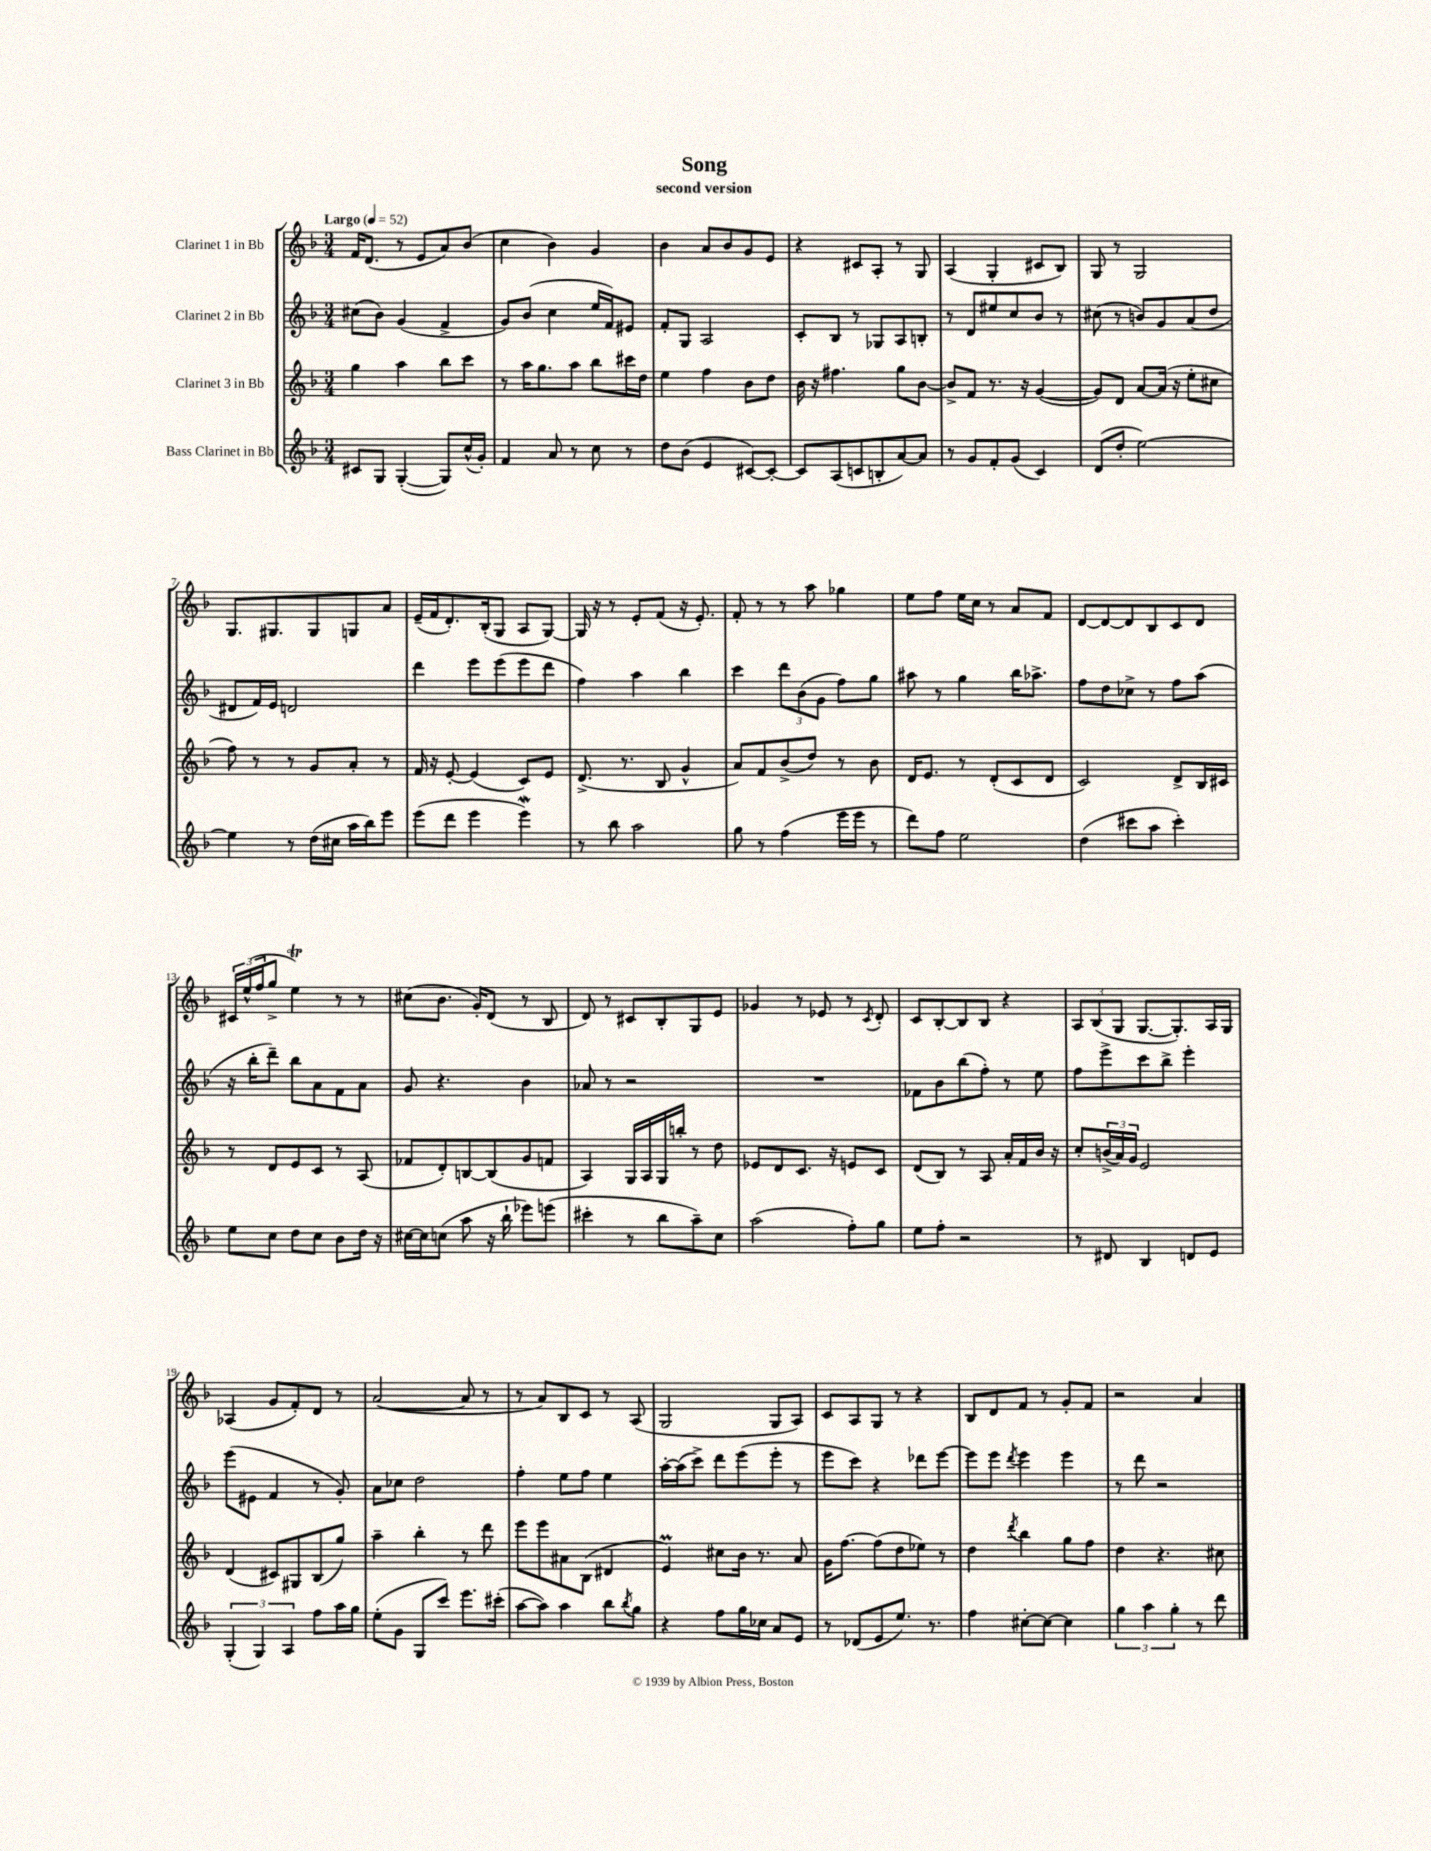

**kern	**kern	**kern	**kern
*staff4	*staff3	*staff2	*staff1
*clefG2	*clefG2	*clefG2	*clefG2
*k[b-]	*k[b-]	*k[b-]	*k[b-]
*M3/4	*M3/4	*M3/4	*M3/4
*MM52	*MM52	*MM52	*MM52
8c#/L	4gg\	(8cc#\L	16f/LK
.	.	.	(8.d/J
8G/J	.	8b-\J)	.
([4G'/	4aa\	(4g/	8r
.	.	.	8e/L
8G/]L)	8bb-\L	4f^/	8a/)
(16cc^^/L	8ccc\J	.	(8b-/J
16g'/JJ)	.	.	.
=	=	=	=
4f/	8r	8g/L)	4cc\
.	16aa\LK	(8b-/J	.
.	8.gg\	.	.
8a/	.	4cc\	4b-\)
8r	8aa\J	.	.
8cc\	8bb-\L	16ee/LL	4g/
.	.	16f/J)	.
8r	16ccc#\L	8e#/J	.
.	16dd\JJ	.	.
=	=	=	=
8dd\L	4ee\	8f'/L	4b-\
(8b-\J	.	8G/J	.
4e/	4ff\	2A/	8a/L
.	.	.	8b-/
[8c#/L)	8b-\L	.	8g/
8c#'/_J	8dd\J	.	8e/J
=	=	=	=
8c#/]L	16b-\	8c'/L	4r
.	16r	.	.
(8A/	4.ff#\	8B-/J	.
8c/	.	8r	8c#/L
8B'/	.	8G-/L	8A'/J
[8a/)	8gg\L	8A/	8r
8a/]J	[8b-\J	8B'/J	8G/
=	=	=	=
8r	8b-^/]L	8r	(4A/
8g/L	8f/J	8d/L	.
8f'/	8.r	8ee#/	4G'/
(8g/J	.	8cc/	.
.	16r	.	.
4c/)	([4g/	8b-/J	8c#/L
.	.	8r	8B-/J)
=	=	=	=
(8d/L	8g/]L)	(8cc#\	8G/
8dd'/J	8d/J	8r	8r
[2ee\)	[8a/L	8b/L)	2G/
.	(16a/]Jk	8g/	.
.	16r	.	.
.	8ee'\L	(8a/	.
.	8cc#\J	8dd/J	.
=	=	=	=
4ee\]	8ff\)	8d#/L	8.G/L
.	8r	16f/L)	.
.	.	16e/JJ	8.G#/
8r	8r	2d/	.
(16dd\LL	8g/L	.	8G#/
16cc#\JJ	.	.	.
16aa\LL	8a'/J	.	8G/
16bb-\J)	.	.	.
8eee\J	8r	.	8a/J
=	=	=	=
(8eee\L	16f/	4ddd\	(16e~/LL
.	16r	.	16f/J
8ddd\J	[8e'/	.	8.d'/)
4eee\	(4e/]	8eee\L	.
.	.	.	(16B-'/k
.	.	(8eee\	8G/J
4eee\)	8c/L)	8eee\	8A/L
.	8e/J	8ddd\J	[8G/J)
=	=	=	=
8r	(8.d^/	4ff\)	16G/]
.	.	.	16r
8bb-\	.	.	8r
.	8.r	.	.
2aa\	.	4aa\	8e'/L
.	8B-/	.	(8f/J
.	4g^^/	4bb-\	16r
.	.	.	8.e'/)
=	=	=	=
8gg\	8a/L)	4ccc\	8f'/
8r	8f/	.	8r
(4ff\	(8b-^/	12ddd\L	8r
.	.	(12b-\	.
.	8dd/J)	.	8aa\
.	.	12g\J	.
16eee\LL	8r	8ff\L)	4gg-\
16eee\JJ	.	.	.
8r	8b-\	8gg\J	.
=	=	=	=
8ddd\L)	16d/LK	8aa#\	8ee\L
.	8.e/J	.	.
8ff\J	.	8r	8ff\J
2ee\	8r	4gg\	16ee\LL
.	.	.	16cc\JJ
.	(8d'/L	.	8r
.	8c/	16bb-\LK	8a/L
.	.	8.aa-^\J	.
.	8d/J	.	8f/J
=	=	=	=
(4dd\	2c/)	8ff\L	[8d/L
.	.	8dd\	8d/_
8ccc#\L	.	8cc-^\J	8d/]
8aa\J	.	8r	8B-/
4ccc#'\)	8d^/L	8ff\L	8c/
.	16B-/L	(8aa\J	8d/J
.	16c#/JJ	.	.
=	=	=	=
8ee\L	8r	16r	24c#/LL
.	.	.	(24ee^^/
.	.	16bb-'\LK	.
.	.	.	24ff/J
8cc\J	8d/L	8ddd~\J)	8gg^/J
8dd\L	8e/	8bb-\L	4ee\)
8cc\J	8c/J	8a\	.
8b-\L	8r	8f\	8r
16dd\Jk	(8A/	8a\J	8r
16r	.	.	.
=	=	=	=
[16cc#\LL	8f-/L	8g/	(8cc#\L
16cc#\]J	.	.	.
(8cc\J	8d'/)	4.r	8.b-\J
8aa\	[8B/	.	.
.	.	.	16g'/LK)
16r	(8B/]	.	(8d/J
16bb-`\	.	.	.
8eee-\L)	8g/	4b-\	8r
(8eee\J	8f/J	.	8B-/
=	=	=	=
4ccc#'\	4A/)	8a-/	8d/)
.	.	8r	8r
8r	16G/LL	2r	8c#/L
.	16A/	.	.
8bb-\L	16G/	.	8B-'/
.	16bb'/JJ	.	.
8aa~\)	8r	.	8G/
8cc\J	8dd\	.	8e/J
=	=	=	=
(2aa\	8e-/L	2.r	4g-/
.	8d/	.	.
.	8.c/J	.	8r
.	.	.	8e-/
.	16r	.	.
8ff'\L)	8e/L	.	8r
.	.	.	8qc/
8gg\J	8c/J	.	8d'/
=	=	=	=
8ee\L	(8d/L	8f-\L	8c/L
8ff'\J	8B-/J)	8b-\	[8B-'/
2r	8r	(8bb-\	8B-/]
.	8A/	8ff'\J)	8B-/J
.	16a'/LL	8r	4r
.	16f/	.	.
.	16b-/JJ	8ee\	.
.	16r	.	.
=	=	=	=
8r	8cc'/L	8ff\L	12A/L
.	.	.	(12B-/
8d#/	(24b^/L	8eee^\	.
.	24a/)	.	12G/J
.	24g/JJ	.	.
4B-/	2e/	8ccc\	[8.G/L
.	.	8bb-^\J	.
.	.	.	8.G'/])
8d/L	.	4eee'\	.
8e/J	.	.	16A/L
.	.	.	16G/JJ
=	=	=	=
(6G'/	(4d/	(8eee\L	(4A-/
.	.	8e#\J	.
6G/)	.	.	.
.	8c#/L)	4f/	8g/L
6A/	.	.	.
.	8G#/	.	8f'/)
8ff\L	(8B-/	8r	8d/J
16aa\L	8gg/J)	8g'/)	8r
16gg\JJ	.	.	.
=	=	=	=
(8ee'\L	4aa~\	8a\L	([2a/
8g\J	.	8cc-\J	.
8G/L	4bb-'\	2dd\	.
8ccc/J)	.	.	.
8.eee\L	8r	.	8a/]
.	8ddd\	.	8r
(16ccc#'\Jk	.	.	.
=	=	=	=
[8aa\L	8eee\L	4ff'\	8r
8aa\]J)	8eee\	.	8a/L)
4aa\	8a#\	8ee\L	8B-/
.	(8B-\J	8ff\J	8c/J
8bb-\L	4d#/	4ee\	8r
8qbb-/	.	.	.
8gg\J	.	.	(8A/
=	=	=	=
4r	4e/)	[16aa'\LL	2G/
.	.	(16aa\]J	.
.	.	8ccc^\J)	.
8ff\L	8cc#\L	8ddd\L	.
16gg\L	16b-\Jk	(8eee\	.
16cc-\JJ	8.r	.	.
8a/L	.	8eee'\J	8G/L
8e/J	8a/	8r	8A/J)
=	=	=	=
8r	16g\LK	8eee\L	8c/L
.	[8.ff\J	.	.
(8d-/L	.	8ccc\J)	8A/
8e/	(8ff\]L	4r	8G/J
8.ee/J)	8dd\	.	8r
.	8ee-\J)	8ddd-\L	4r
8.r	.	.	.
.	8r	[8eee\J	.
=	=	=	=
4ff\	4dd\	8eee\]L	8B-/L
.	.	8eee\J	8d/
.	8qddd/	8qddd/	.
[8cc#'\L	4bb-\	4eee\	8f/J
8cc#\_J	.	.	8r
4cc#\]	8gg\L	4eee\	8g'/L
.	8ff\J	.	8f/J
=	=	=	=
6gg\	4dd\	8r	2r
.	.	8ddd\	.
6aa\	.	.	.
.	4.r	2r	.
6gg'\	.	.	.
8r	.	.	4a/
8ddd\	8cc#\	.	.
==	==	==	==
*-	*-	*-	*-
